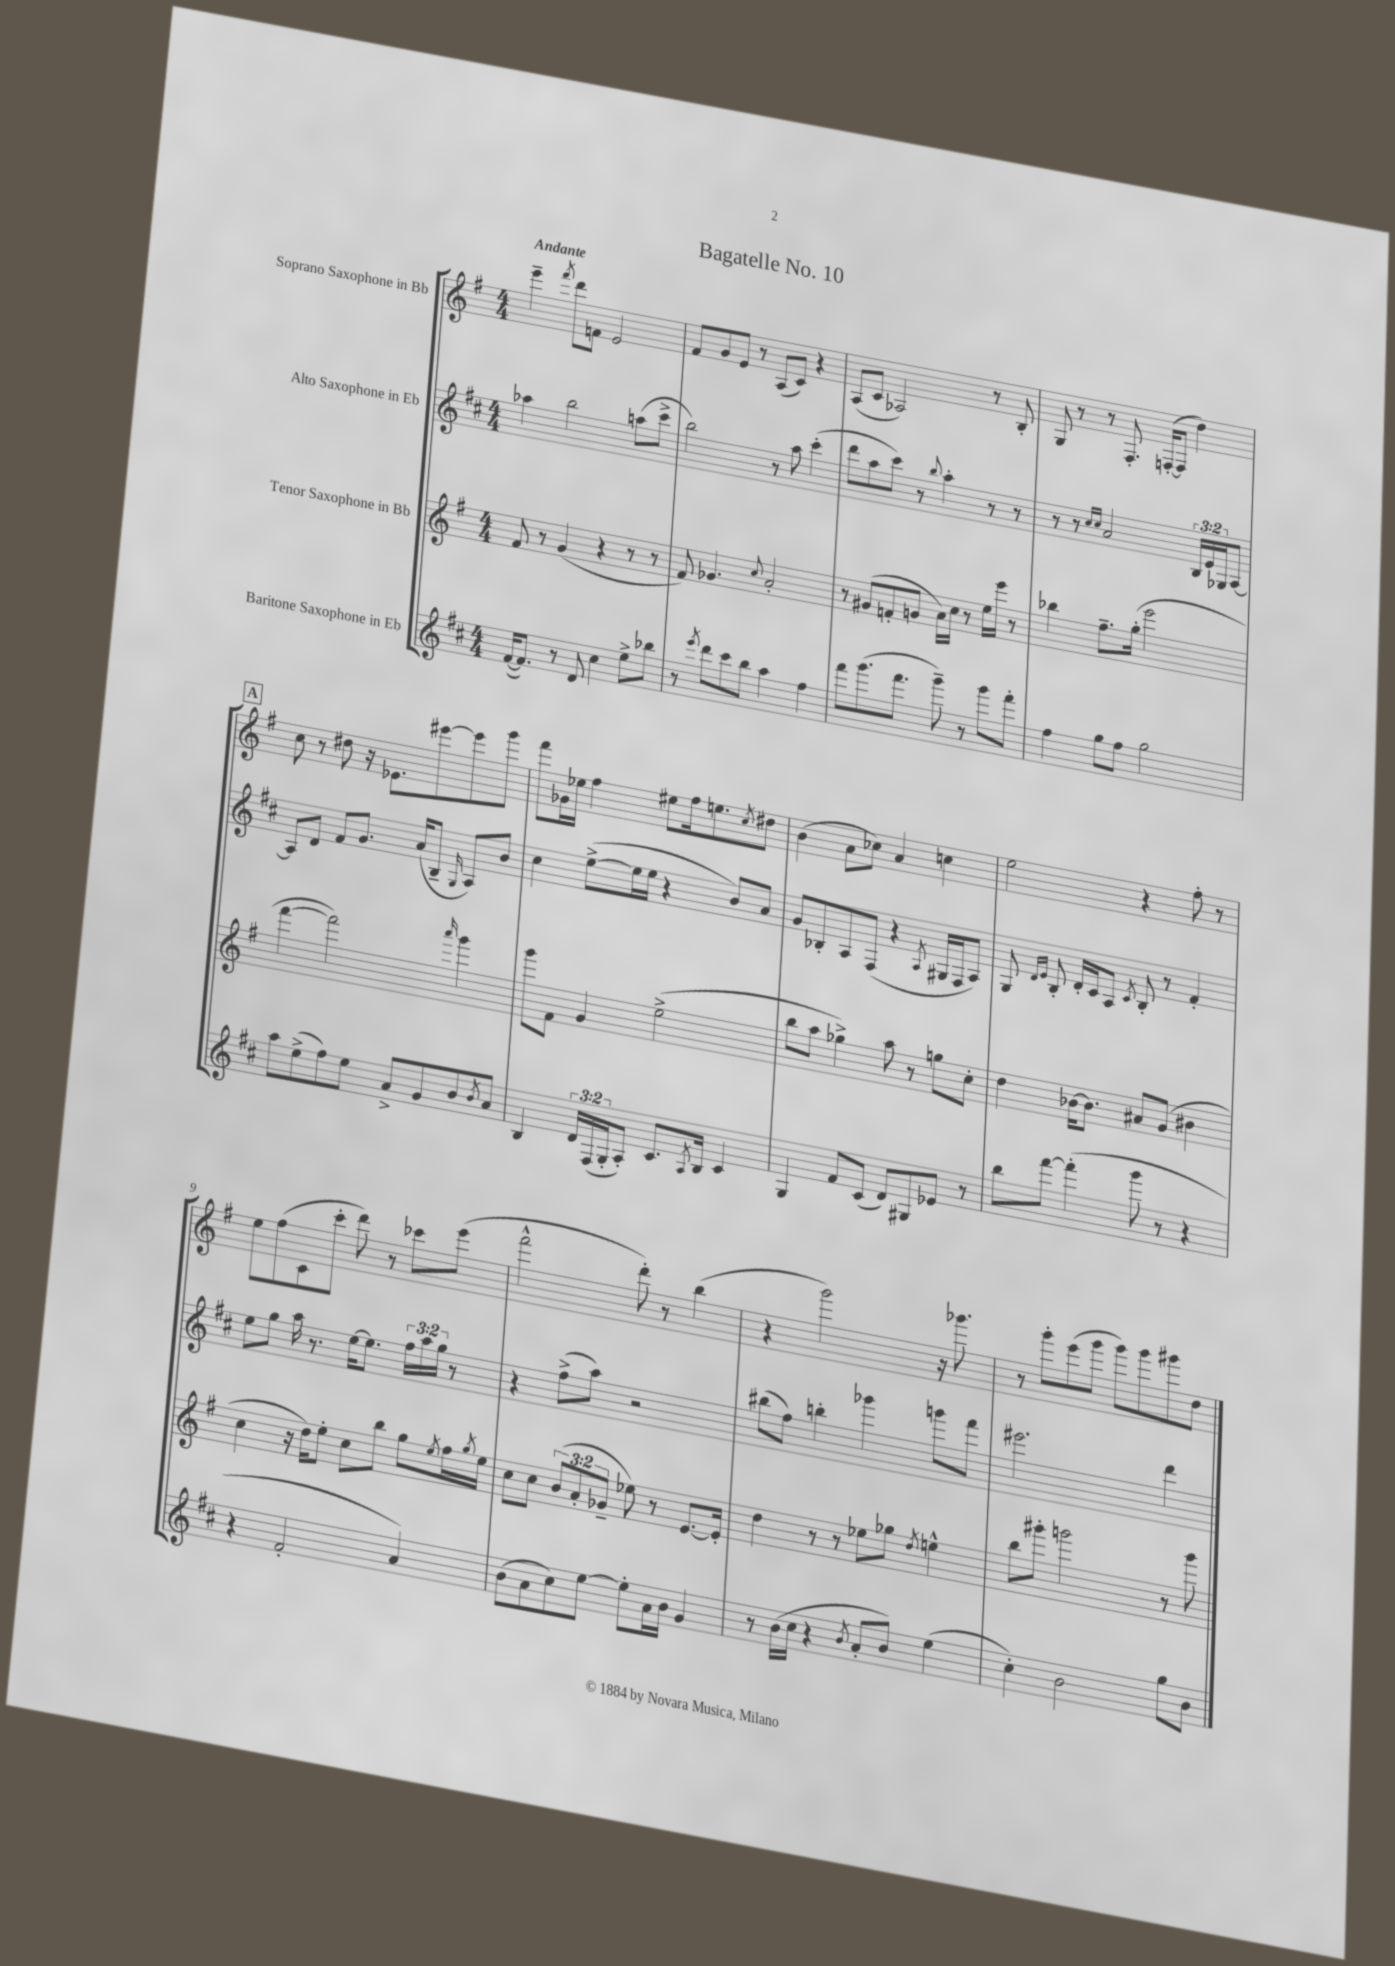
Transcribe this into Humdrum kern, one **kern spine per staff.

**kern	**kern	**kern	**kern
*staff4	*staff3	*staff2	*staff1
*clefG2	*clefG2	*clefG2	*clefG2
*k[f#c#]	*k[f#]	*k[f#c#]	*k[f#]
*M4/4	*M4/4	*M4/4	*M4/4
([16f#/LK	8f#/	4aa-\	4eee~\
8.f#/]J)	.	.	.
.	8r	.	.
.	.	.	8qfff#/
8r	(4g/	2bb\	8ddd\L
8d/	.	.	8f\J
4cc#\	4r	.	2e/
8ee^\L	8r	(8aa\L	.
8bb-\J	8r	8ccc#^\J	.
=	=	=	=
8r	8f#/)	2bb\)	8f#/L
8qeee/	.	.	.
8ddd\L	4.g-/	.	8g/
8ccc#\	.	.	8e/J
8bb\J	.	.	8r
.	8qqcc/	.	.
4aa\	2a'/	8r	(8A/L
.	.	8aa\	8c/J)
4ff#\	.	(4ccc#'\	4r
=	=	=	=
8fff#\L	8r	8ddd\L	(8A/L
(8.ggg\	(8g#/L	8aa\	8c/J
.	8f'/	8ccc#\J)	2A-/)
8.fff#\J	.	.	.
.	8g/J	8r	.
.	.	8qqbb/	.
8ggg~\)	16a\LL)	4aa'\	.
.	16cc\JJ	.	.
8r	8r	.	.
8ggg\L	16ee\LL	8r	8r
.	16eee\JJ	.	.
8fff#'\J	8r	8r	8B'/
=	=	=	=
4ff#\	4bb-\	8r	8G/
.	.	8r	8r
.	.	16qqcc#/LL	.
.	.	16qqcc#/JJ	.
8gg\L	8.ff#~\L	2a/	8r
8ff#\J	.	.	8.F#'/
.	(16gg'\Jk	.	.
2gg\	2eee\	.	.
.	.	.	([16F'/LK
.	.	.	8F/]J
.	.	24B/LL	4dd\)
.	.	24e/	.
.	.	24G-/J	.
.	.	[8A/J	.
=	=	=	=
8aa\L	[4fff#\	8A/]L	8cc\
(8ee^\	.	8d/J	8r
8ff#\)	2fff#\])	8f#/L	8dd#\
8ee\J	.	8.g/J	16r
.	.	.	8.e-\L
8a^/L	.	.	.
.	.	(16a/LK	.
8g/	.	8B~/J	[8eee#\
.	16qqaaa/	16qqG/	.
8b/	4ggg\	8A/L)	8eee#\]
8qb/	.	.	.
8a/J	.	8b/J	8ggg\J
=	=	=	=
4B/	8ggg\L	4cc#\	8fff#\L
.	8f#\J	.	16g-\L
.	.	.	16ee-\JJ
24d/LL	4g/	([8ee^\L	4ff#\
(24F#/	.	.	.
24G'/J	.	.	.
8A'/J)	.	16ee\]L	.
.	.	16ee\JJ	.
8.c#/L	(2ee^\	4r	8ee#\L
.	.	.	16ff#\k
8qA/	.	.	.
16B/Jk	.	.	8.ee\
4c#/	.	8b/L)	.
.	.	.	8qcc/
.	.	8a/J	8dd#\J
=	=	=	=
4G/	8bb\L	8g/L	(4b\
.	8aa\J	8B-'/	.
8f#/L	4gg-^\)	8A/	8a\L
(8c#/J	.	(8F#/J	8cc-\J)
8d/L)	8aa\	4r	4a/
8G#/	8r	.	.
.	.	8qA/	.
8e-/J	8gg\L	16G#/LL	4cc\
.	.	16F#/J	.
8r	8cc'\J	8A/J)	.
=	=	=	=
8bb\L	4dd\	8G/	2ee\
.	.	16qqd/LL	.
.	.	16qqe/JJ	.
[8fff#\J	.	8B'/	.
(4fff#'\]	[16b-\LK	16d'/LL	.
.	8.b-\]J	16c#/J	.
.	.	8A/J	.
.	.	8qc#/	.
8ggg\	8a#/L	8B'/	4r
8r	(8g/J	8r	.
4r	4b#\	4f#'/	8ff#'\
.	.	.	8r
=	=	=	=
4r	4cc\	8ee\L	8ee\L
.	.	8gg\J	(8ff#\
2f#'/	16r	16aa\	8c\
.	16dd\LK)	8.r	.
.	8ee'\J	.	8ccc'\J
.	8cc\L	[16ee\LK	8ddd\)
.	.	8.ee\]J	.
.	8bb\J	.	8r
4a/)	8gg\L	24ff#\LL	8ccc-\L
.	.	24aa\	.
.	.	24gg\JJ	.
.	8qee/	.	.
.	16ff#\L	8r	(8eee\J
.	8qgg/	.	.
.	16ee\JJ	.	.
=	=	=	=
(8b\L	8cc\L	4r	2fff#^^\
8a\	8cc\J	.	.
8cc#\)	(12b/L	(8ff#^\L	.
.	12a'/	.	.
[8ee\J	.	8aa\J)	.
.	12g-~/J	.	.
8ee'\]L	8ee-\)	2r	8ddd'\)
16a\L	8r	.	8r
16b\JJ	.	.	.
4g/	[8.e/L	.	(4bb\
.	16e'/]Jk	.	.
=	=	=	=
8r	4dd\	(8bb#\L	4r
(16b\LL	.	8ff#\J)	.
16cc#\JJ	.	.	.
4r	8r	4bb'\	2ggg\)
.	8r	.	.
8qb/	.	.	.
8a'/L	8ee-\L	4ggg-\	.
8b/J)	8gg-\J	.	.
.	8qdd/	.	.
(4ee\	4ee^^\	8ggg\L	16r
.	.	.	8.ggg-\
.	.	8fff#\J	.
=	=	=	=
4cc#'\)	8bb\L	2.eee#\	8r
.	8ggg#'\J	.	8ggg'\L
2b\	2ggg\	.	(8eee\
.	.	.	8ggg\J
.	.	.	8ggg\L)
.	.	.	8ggg\
8gg\L	8r	4ddd\	8ggg#\
8b\J	8ggg\	.	8dd\J
==	==	==	==
*-	*-	*-	*-
